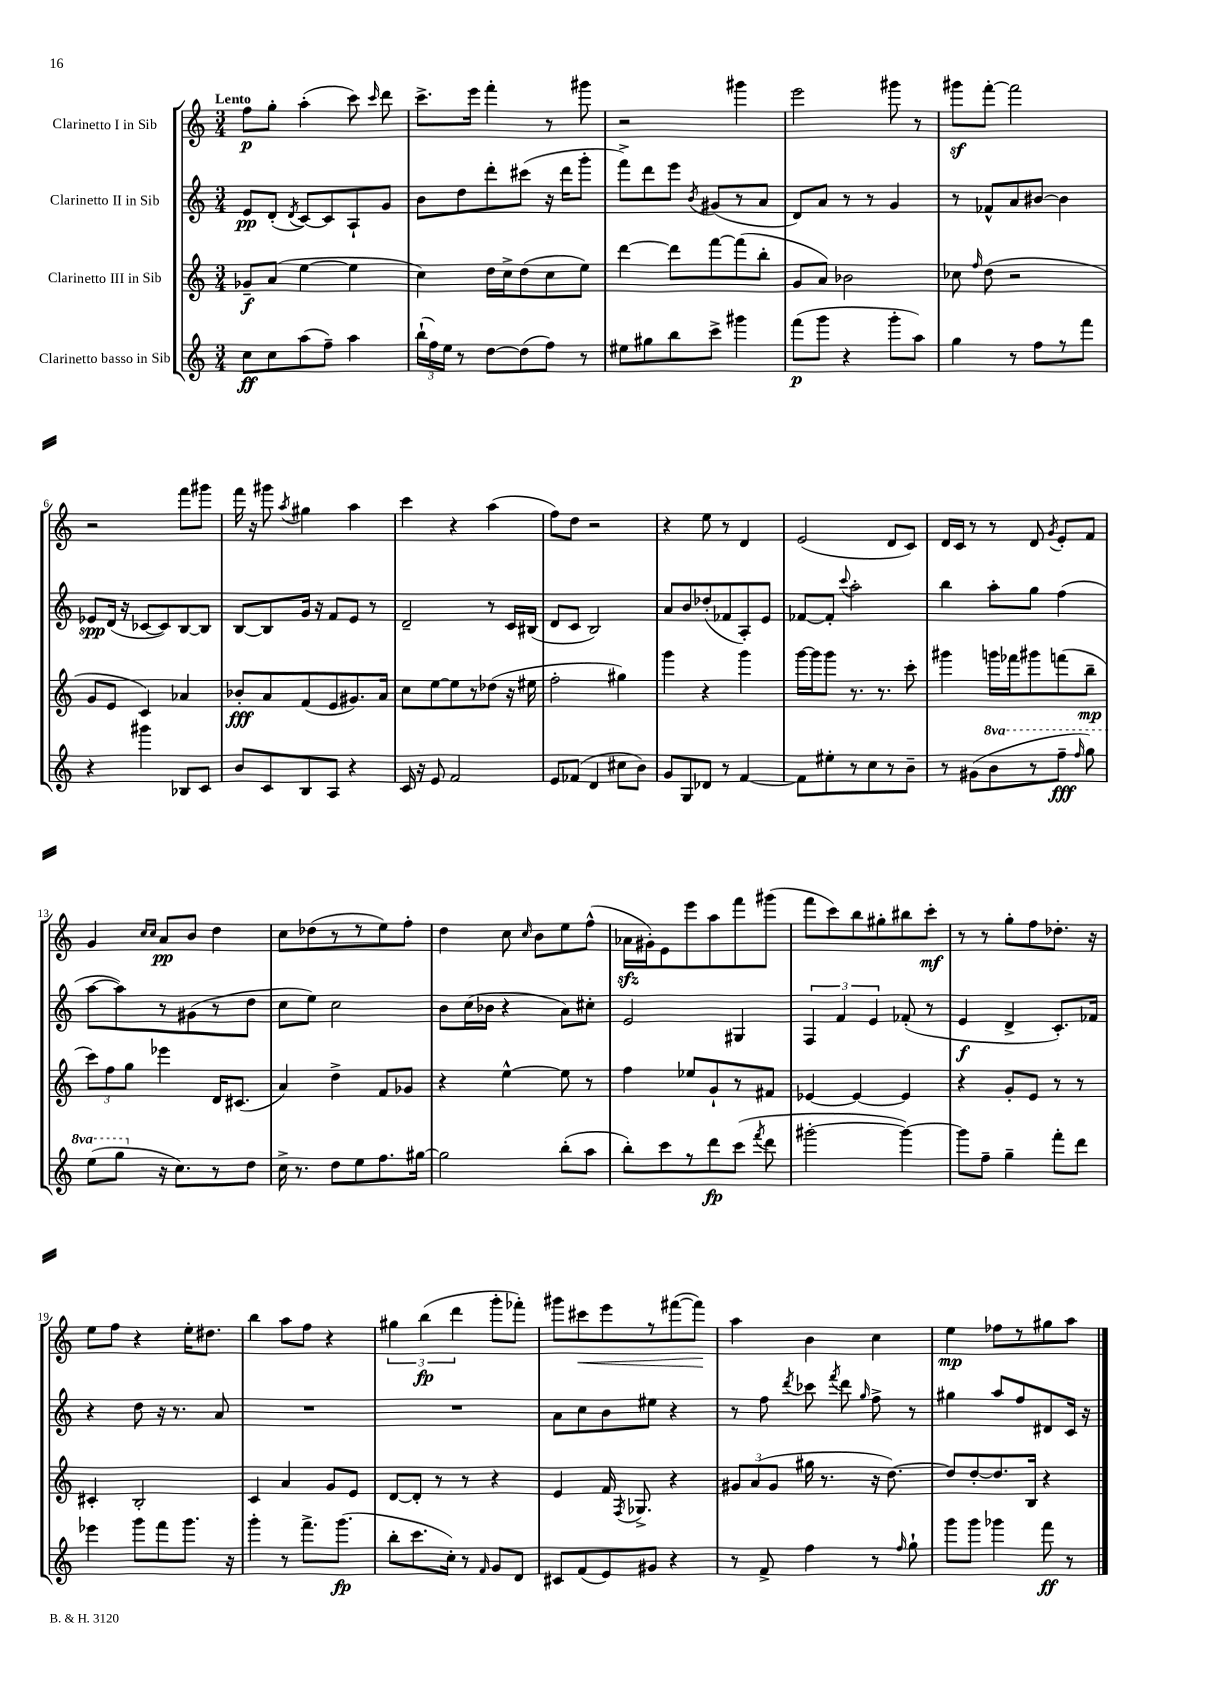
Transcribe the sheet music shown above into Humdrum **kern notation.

**kern	**kern	**kern	**kern
*staff4	*staff3	*staff2	*staff1
*clefG2	*clefG2	*clefG2	*clefG2
*k[]	*k[]	*k[]	*k[]
*M3/4	*M3/4	*M3/4	*M3/4
8cc	8g-~	8e	8ff
8cc	(8a	(8d'	8gg'
.	.	8qd	.
(8aa	[4ee	[8c)	(4aa'
8ff~)	.	8c]	.
4aa	4ee]	8A`	8ccc)
.	.	.	16qqccc
.	.	8g	8ddd
=	=	=	=
(24bb`	4cc)	8b	8.ccc^
24ff)	.	.	.
24ee	.	.	.
8r	.	8dd	.
.	.	.	16eee
[8dd	16dd	8ddd'	4fff'
.	16cc^	.	.
(8dd]	(8dd	(8ccc#	.
8ff)	8cc	16r	8r
.	.	16ddd	.
8r	8ee)	8ggg'	8ggg#
=	=	=	=
8ee#	[4ddd	8fff^)	2r
8gg#	.	8ddd	.
8bb	8ddd]	8eee	.
.	.	8qb	.
8ccc^	[8fff	(8g#	.
4ggg#	(8fff]	8r	4ggg#
.	8bb'	8a	.
=	=	=	=
(8fff	8g	8d)	2eee
8ggg	8a)	8a	.
4r	2b-	8r	.
.	.	8r	.
8ggg'	.	4g	8ggg#
8aa)	.	.	8r
=	=	=	=
4gg	8cc-	8r	8ggg#
.	16qqff	.	.
.	(8dd	8f-^^	[8fff'
8r	2r	8a	2fff]
8ff	.	[8b#	.
8r	.	4b#]	.
8fff	.	.	.
=	=	=	=
4r	8g	8e-	2r
.	8e	(16d	.
.	.	16r	.
4ggg#	4c)	[8c-	.
.	.	8c-])	.
8B-	4a-	[8B	8fff
8c	.	8B]	8ggg#
=	=	=	=
8b	8b-'	[8B	16fff
.	.	.	16r
8c	8a	8B]	8ggg#
.	.	.	8qaa
8B	(8f	16g	4gg#
.	.	16r	.
8A	8e	8f	.
4r	8.g#)	8e	4aa
.	.	8r	.
.	16a	.	.
=	=	=	=
16c	8cc	2d~	4ccc
16r	.	.	.
8e	[8ee	.	.
2f	8ee]	.	4r
.	8r	.	.
.	(8dd-	8r	(4aa
.	16r	16c	.
.	16ee#	(16B#	.
=	=	=	=
8e	2ff'	8d	8ff)
(8f-	.	8c	8dd
4d	.	2B)	2r
8cc#	4gg#)	.	.
8b)	.	.	.
=	=	=	=
8g	4ggg	8a	4r
8G	.	8b	.
8d-	4r	(8dd-'	8ee
8r	.	8f-	8r
[4f	4ggg	8A')	4d
.	.	8e	.
=	=	=	=
8f]	[16ggg	[8f-	(2e
.	16ggg]	.	.
8ee#'	8ggg	8f-']	.
.	.	8qqccc	.
8r	8.r	2aa'	.
8cc	.	.	.
.	8.r	.	.
8r	.	.	8d
8b~	8ccc'	.	8c)
=	=	=	=
8r	4ggg#	4bb	16d
.	.	.	16c
(8g#	.	.	8r
8bb	16ggg	8aa'	8r
.	16fff-	.	.
8r	8ggg#	8gg	8d
.	.	.	8qg
8fff~	(8fff	(4ff	8e'
16qqfff	.	.	.
8ggg)	8bb~	.	8f
=	=	=	=
(8eee	12ccc)	[8aa	4g
.	12ff	.	.
8ggg	.	8aa])	.
.	12gg	.	.
.	.	.	16qqcc
.	.	.	16qqcc
16r	4eee-	8r	8a
8.cc)	.	.	.
.	.	(8g#	8b
8r	16d	8r	4dd
.	(8.c#	.	.
8dd	.	8dd	.
=	=	=	=
16cc^	4a)	8cc	8cc
8.r	.	.	.
.	.	8ee)	(8dd-
8dd	4dd^	2cc	8r
8ee	.	.	8r
8.ff	8f	.	8ee)
.	8g-	.	8ff'
[16gg#	.	.	.
=	=	=	=
2gg#]	4r	8b	4dd
.	.	(16cc	.
.	.	16b-	.
.	[4ee^^	4r	8cc
.	.	.	16qqcc
.	.	.	8b
(8bb'	8ee]	8a)	8ee
8aa	8r	8cc#'	(8ff^^
=	=	=	=
8bb')	4ff	2e	16a-
.	.	.	16g#')
8ccc	.	.	8e
8r	8ee-	.	8eee
8ddd	8g`	.	8aa
(8ccc	8r	4G#	8fff
8qfff	.	.	.
8ddd	8f#	.	(8ggg#
=	=	=	=
[2ggg#'	[4e-	6F	8fff
.	.	.	8ccc)
.	.	6f	.
.	4e-_	.	8bb
.	.	6e	.
.	.	.	8gg#'
4ggg#_)	4e-]	(8f-'	8bb#
.	.	8r	8ccc'
=	=	=	=
8ggg#]	4r	4e	8r
8ff~	.	.	8r
4gg~	8g'	4d^	8gg'
.	8e	.	8ff
8fff'	8r	8.c')	8.dd-'
8ddd	8r	.	.
.	.	16f-	16r
=	=	=	=
4eee-	4c#'	4r	8ee
.	.	.	8ff
8ggg	2B'	8dd	4r
8fff	.	16r	.
.	.	8.r	.
8.ggg	.	.	16ee'
.	.	.	8.dd#
.	.	8a	.
16r	.	.	.
=	=	=	=
4ggg'	4c	2.r	4bb
8r	4a	.	8aa
8.fff^	.	.	8ff
.	8g	.	4r
(8.ggg	.	.	.
.	8e	.	.
=	=	=	=
8bb'	[8d	2.r	6gg#
8.ccc	8d']	.	.
.	.	.	(6bb
.	8r	.	.
16cc')	.	.	.
.	.	.	6ddd
8r	8r	.	.
16qqf	.	.	.
8g	4r	.	8ggg'
8d	.	.	8fff-')
=	=	=	=
8c#	4e	8a	8ggg#
(8f	.	8cc	8ccc#
8e)	16f	8b	8eee
.	8qF	.	.
.	8.G-^	.	.
8g#	.	8ee#	8r
4r	4r	4r	([8fff#
.	.	.	8fff#])
=	=	=	=
8r	12g#	8r	4aa
.	(12a	.	.
8f^	.	8ff	.
.	12g#	.	.
.	.	8qddd	.
4ff	16gg#	8ccc-	4b
.	8.r	.	.
.	.	8qfff	.
.	.	8ddd	.
.	.	16qqgg	.
8r	16r	8ff^	4cc
.	[8.dd)	.	.
16qqff	.	.	.
8gg`	.	8r	.
=	=	=	=
8ggg	8dd]	4gg#	4ee
8ggg	[8dd'	.	.
4ggg-	8.dd]	8aa	8ff-
.	.	8ff	8r
.	16B	.	.
8fff	4r	8d#	8gg#
8r	.	16c	8aa
.	.	16r	.
==	==	==	==
*-	*-	*-	*-
